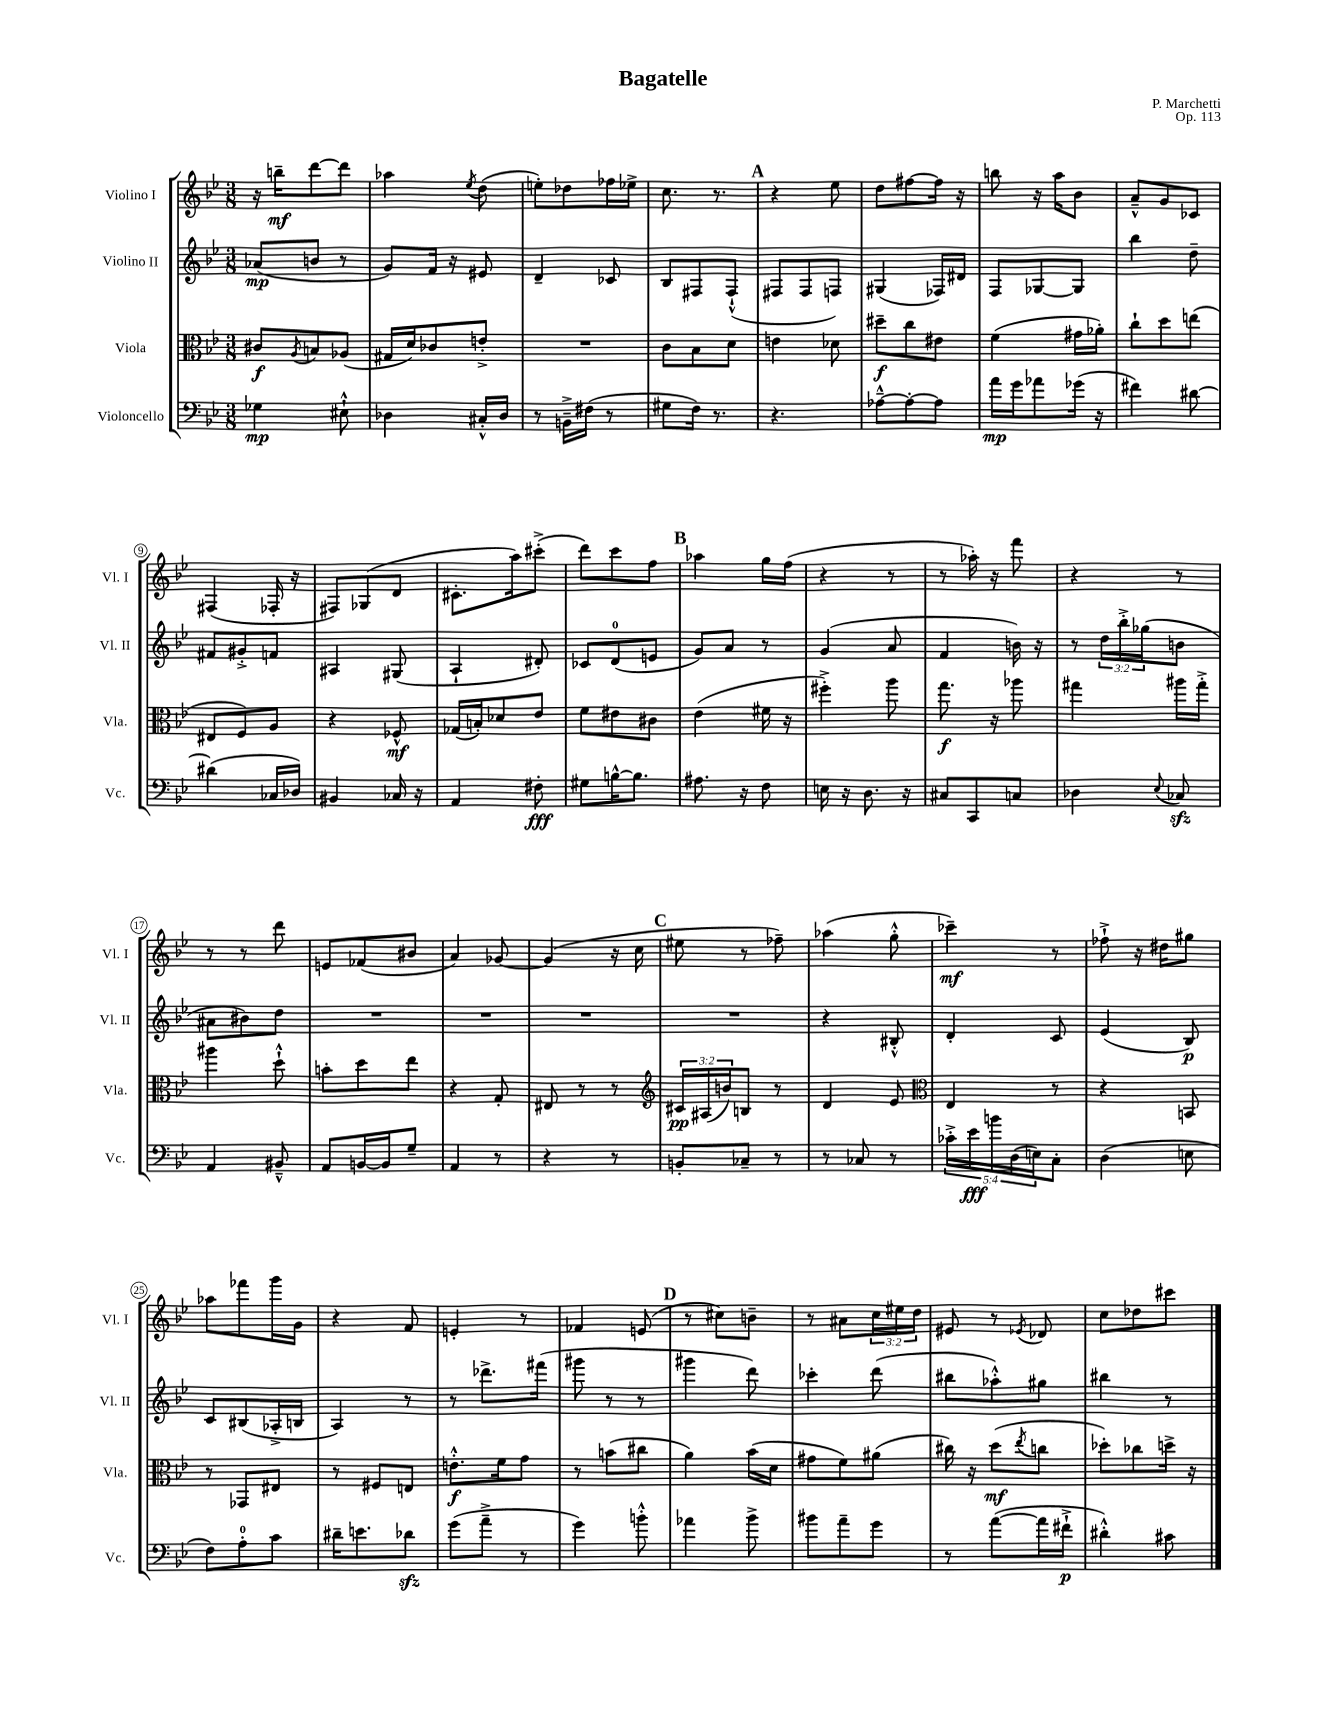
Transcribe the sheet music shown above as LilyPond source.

\header { title = "Bagatelle" composer = "P. Marchetti" opus = "Op. 113" }
<<
\new StaffGroup <<
\new Staff = "s0" \with { instrumentName = "Violino I" shortInstrumentName = "Vl. I" } {
    \clef treble \key bes \major \numericTimeSignature \time 3/8 \override Staff.TupletNumber.text = #tuplet-number::calc-fraction-text
    r16 b''16--\mf d'''8~ d'''8 |
    aes''4 \acciaccatura { ees''8 } d''8( |
    e''8-.) des''8 fes''16 ees''16-> |
    c''8. r8. |
    \mark \markup { \bold "A" } r4 ees''8 |
    d''8 fis''8~ fis''16 r16 |
    b''8 r16 a''16 bes'8 |
    a'8---^ g'8 ces'8 |
    fis4( fes16-. r16 |
    fis8) ges8( d'8 |
    cis'8.-. a''16) cis'''8-.->( |
    d'''8) c'''8 f''8 |
    \mark \markup { \bold "B" } aes''4 g''16 f''16( |
    r4 r8 |
    r8 aes''16-.) r16 f'''8 |
    r4 r8 |
    r8 r8 d'''8 |
    e'8 fes'8( bis'8 |
    a'4) ges'8~ |
    ges'4( r16 c''16 |
    \mark \markup { \bold "C" } eis''8 r8 fes''8--) |
    aes''4( g''8-.-^ |
    ces'''4--\mf) r8 |
    fes''8-!-> r16 dis''16 gis''8 |
    aes''8 fes'''8 g'''16 g'16 |
    r4 f'8 |
    e'4-. r8 |
    fes'4 e'8( |
    \mark \markup { \bold "D" } r8 cis''8) b'8-- |
    r8 ais'8 \tuplet 3/2 { c''16 eis''16 d''16 } |
    eis'8 r8 \acciaccatura { ees'8 } des'8 |
    c''8 des''8 cis'''8 \bar "|." |
}
\new Staff = "s1" \with { instrumentName = "Violino II" shortInstrumentName = "Vl. II" } {
    \clef treble \key bes \major \numericTimeSignature \time 3/8 \override Staff.TupletNumber.text = #tuplet-number::calc-fraction-text
    aes'8\mp( b'8 r8 |
    g'8) f'16 r16 eis'8 |
    d'4-- ces'8 |
    bes8 fis8 fis8-!-^( |
    \mark \markup { \bold "A" } fis8 fis8 f8) |
    gis4( fes16) dis'16 |
    f8 ges8~ ges8 |
    bes''4 d''8-- |
    fis'8 gis'8-.-> f'8 |
    ais4 gis8( |
    a4-! dis'8-.) |
    ces'8 d'8-0( e'8 |
    \mark \markup { \bold "B" } g'8) a'8 r8 |
    g'4( a'8 |
    f'4 b'16) r16 |
    r8 \tuplet 3/2 { d''16 bes''16-.-> ges''16( } b'8 |
    ais'8 bis'8) d''8 |
    R4. |
    R4. |
    R4. |
    \mark \markup { \bold "C" } R4. |
    r4 bis8-.-^ |
    d'4-. c'8 |
    ees'4( bes8\p) |
    c'8 bis8( aes16-.-> b16 |
    a4) r8 |
    r8 des'''8.-> fis'''16( |
    gis'''8 r8 r8 |
    \mark \markup { \bold "D" } gis'''4 d'''8) |
    ces'''4-. d'''8( |
    bis''8 aes''8-.-^) gis''8 |
    bis''4 r8 \bar "|." |
}
\new Staff = "s2" \with { instrumentName = "Viola" shortInstrumentName = "Vla." } {
    \clef alto \key bes \major \numericTimeSignature \time 3/8 \override Staff.TupletNumber.text = #tuplet-number::calc-fraction-text
    cis'8\f \acciaccatura { a8 } b8 aes8( |
    gis16 d'16) ces'8 e'8-.-> |
    R4. |
    c'8 bes8 d'8 |
    \mark \markup { \bold "A" } e'4 des'8 |
    dis''8--\f c''8 eis'8 |
    f'4( gis'16 aes'16-.) |
    c''8-! d''8 e''8( |
    eis8 f8) a8 |
    r4 fes8-^\mf |
    ges16( b16-.) des'8 ees'8 |
    f'8 eis'8 cis'8 |
    \mark \markup { \bold "B" } ees'4( fis'16 r16 |
    fis''4-.->) a''8 |
    g''8.\f r16 aes''8 |
    gis''4 ais''16 gis''16-.-> |
    ais''4 d''8-!-^ |
    b'8-. d''8 ees''8 |
    r4 g8-. |
    eis8 r8 r8 |
    \mark \markup { \bold "C" } \clef treble \tuplet 3/2 { cis'16\pp ais16( b'16) } b8 r8 |
    d'4 ees'8 |
    \clef alto ees4 r8 |
    r4 b,8 |
    r8 ges,8 eis8 |
    r8 fis8 e8 |
    e'8.-.-^\f f'16 g'8 |
    r8 b'8( cis''8 |
    \mark \markup { \bold "D" } a'4) bes'16( d'16 |
    gis'8 f'8) ais'8( |
    cis''16) r16 d''8\mf( \acciaccatura { ees''8 } c''8 |
    des''8-.) ces''8 d''16-> r16 \bar "|." |
}
\new Staff = "s3" \with { instrumentName = "Violoncello" shortInstrumentName = "Vc." } {
    \clef bass \key bes \major \numericTimeSignature \time 3/8 \override Staff.TupletNumber.text = #tuplet-number::calc-fraction-text
    ges4\mp eis8-!-^ |
    des4 cis16-.-^ des16 |
    r8 b,16---> fis16( r8 |
    gis8 f16) r8. |
    \mark \markup { \bold "A" } r4. |
    aes8~---^ aes8~-. aes8 |
    a'16\mp g'16 aes'8 ges'16( r16 |
    fis'4) dis'8~ |
    dis'4( ces16 des16) |
    bis,4 ces16 r16 |
    a,4 fis8-.\fff |
    gis8 b16~-^ b8. |
    \mark \markup { \bold "B" } ais8. r16 f8 |
    e16 r16 d8. r16 |
    cis8 c,8 c8 |
    des4 \appoggiatura { ees8 } ces8\sfz |
    a,4 bis,8---^ |
    a,8 b,16~ b,16 g8-- |
    a,4 r8 |
    r4 r8 |
    \mark \markup { \bold "C" } b,8-. ces8-- r8 |
    r8 ces8 r8 |
    \tuplet 5/4 { ces'16-.-> ees'16\fff b'16 d16( e16) } c8-. |
    d4( e8 |
    f8) a8-0-. c'8 |
    dis'16-- e'8. des'8\sfz |
    g'8( a'8---> r8 |
    g'4) b'8-.-^ |
    \mark \markup { \bold "D" } aes'4 bes'8-> |
    bis'8 a'8-- g'8 |
    r8 a'8~( a'16 fis'16-!->\p |
    dis'4-.-^) cis'8 \bar "|." |
}
>>
>>
\layout { \context { \Score \override BarNumber.stencil = #(make-stencil-circler 0.1 0.3 ly:text-interface::print) } }
